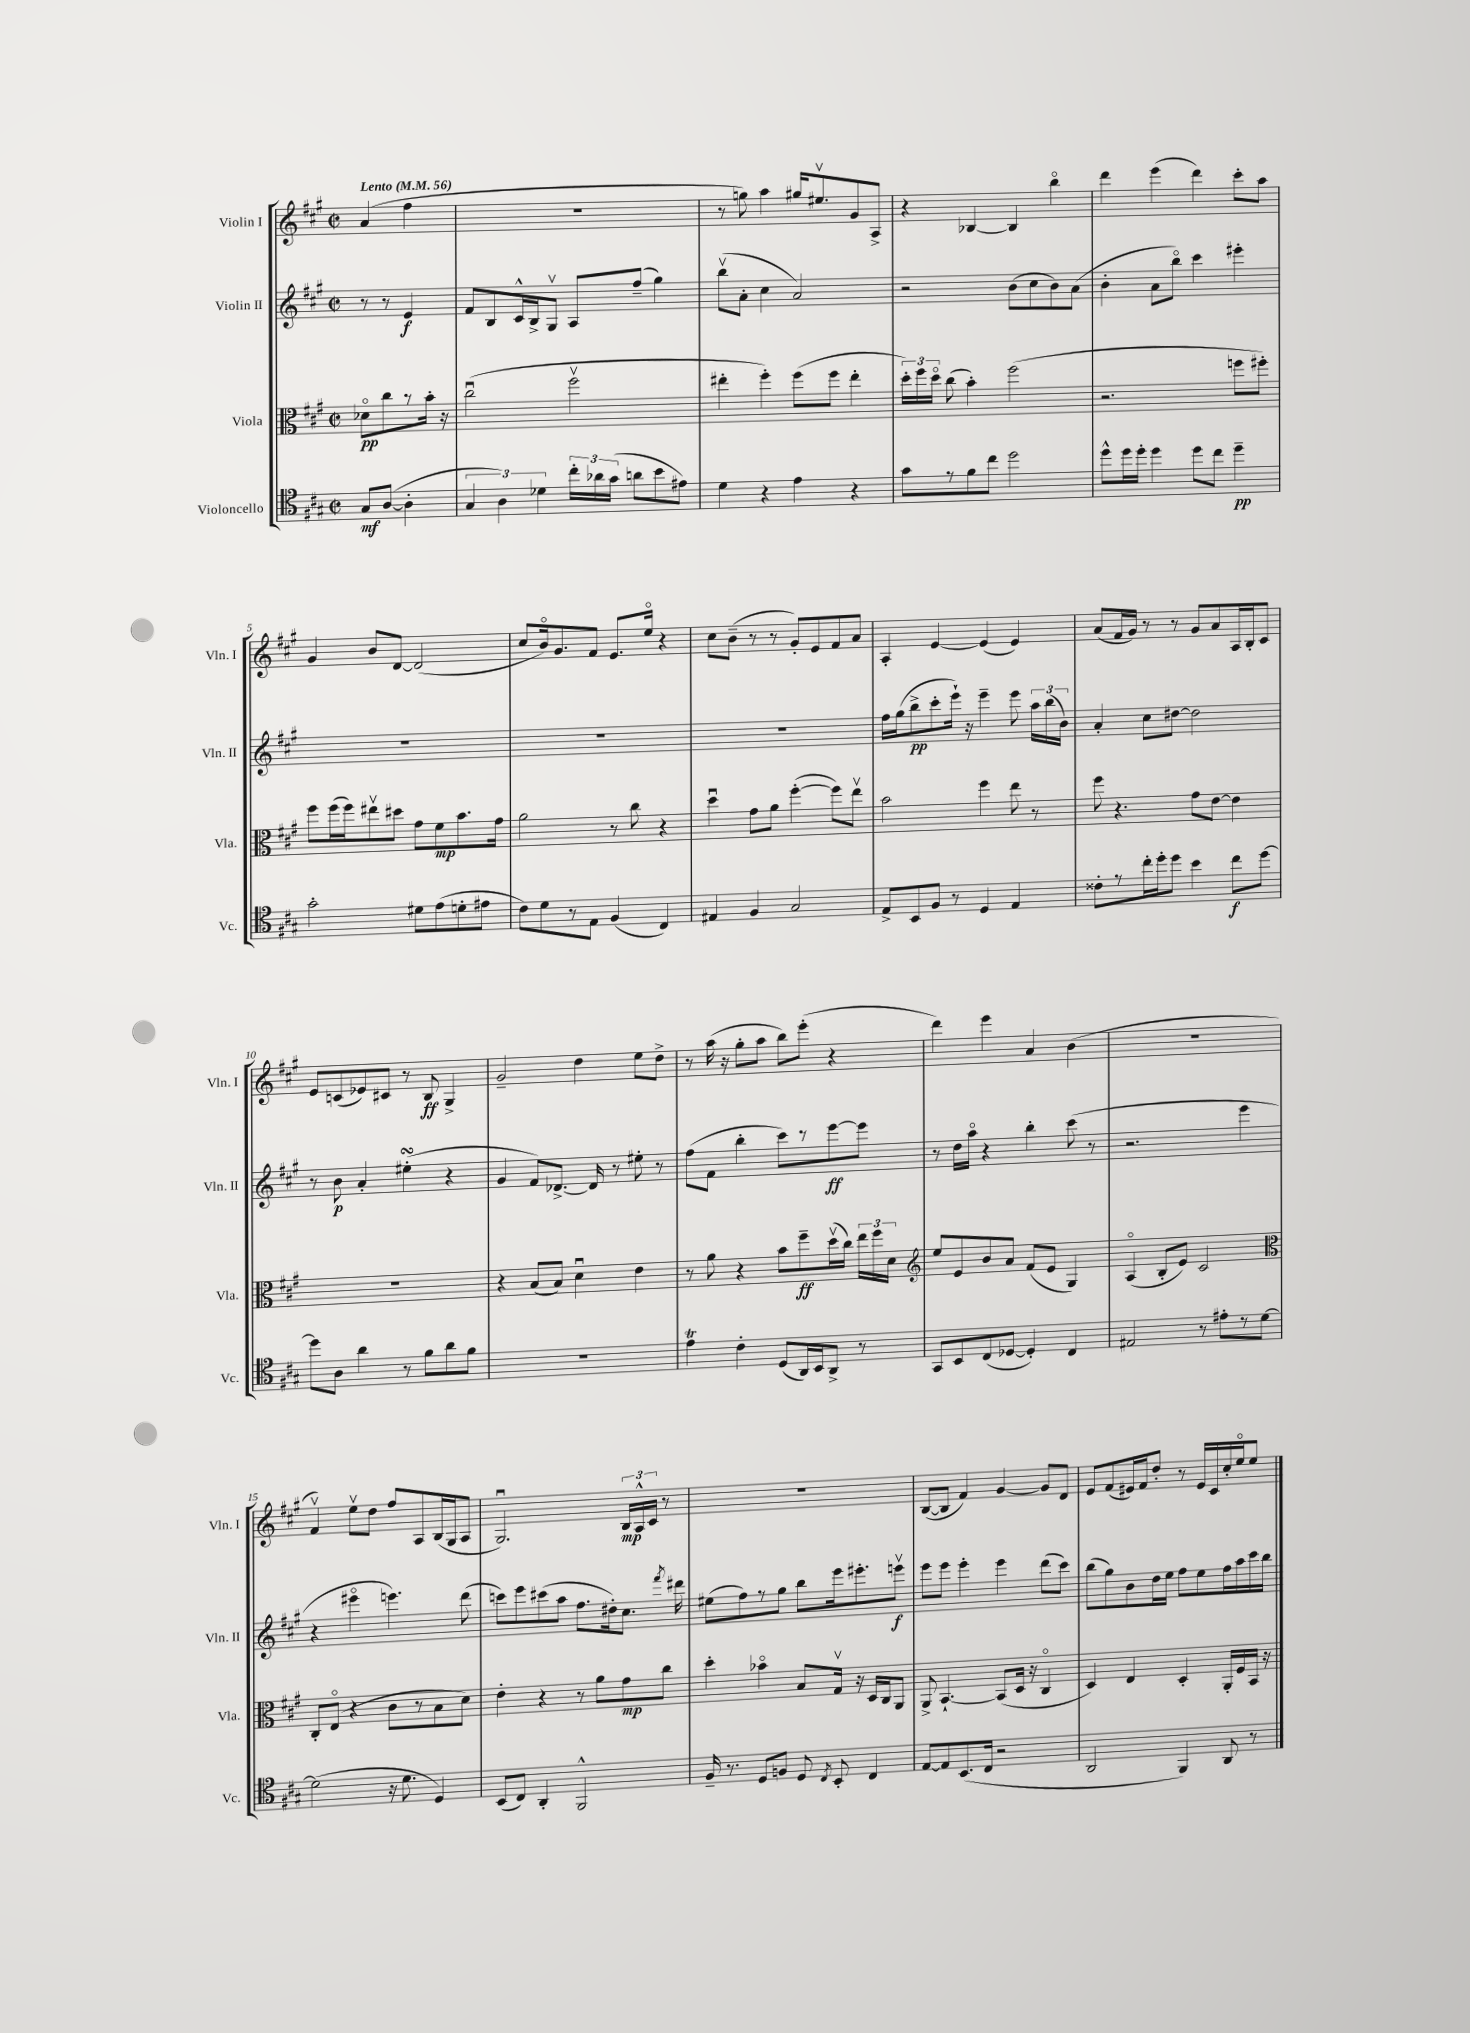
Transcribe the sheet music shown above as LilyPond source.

<<
\new StaffGroup <<
\new Staff = "s0" \with { instrumentName = "Violin I" shortInstrumentName = "Vln. I" } {
    \clef treble \key a \major \defaultTimeSignature \time 2/2 \partial 2 \tempo "Lento" 4 = 56
    \autoBeamOff a'4( fis''4 |
    r1 |
    r8 g''8) a''4 gis''16[ eis''8.\upbow gis'8 a8]-> |
    r4 bes4~ bes4 b''4\flageolet |
    d'''4 e'''4( d'''4) cis'''8[-. a''8] |
    gis'4 b'8[ d'8]~ d'2( |
    cis''8[ b'16\flageolet) gis'8. fis'8] e'8.[ e''16]\flageolet r4 |
    cis''8[ b'8]--( r8 r8 gis'8[-.) e'8 fis'8 a'8] |
    a4-. e'4~ e'4( e'4) |
    a'8[( fis'16 gis'16]) r8 r8 gis'8[ a'8 a16 b16-. cis'8] |
    e'8[ c'8( ees'8) cis'8] r8 b8\ff gis4-> |
    gis'2-- d''4 e''8[ d''8]-> |
    r8 a''16( r16 gis''8[-. a''8] b''8[) e'''8]-.( r4 |
    d'''4) e'''4 a'4 b'4( |
    R1 |
    fis'4\upbow) e''8[\upbow d''8] fis''8[ a8 b16( gis16 a8] |
    gis2.\downbow) \tuplet 3/2 { b16[\mp a16-^ cis'16] } r8 |
    R1 |
    b8[~( b8] fis'4) gis'4~ gis'8[ d'8] |
    e'8[ fis'8( eis'16) fis'16 d''8]-. r8 eis'16[ cis'16 cis''16-. e''16\flageolet e''8] \bar "|." |
}
\new Staff = "s1" \with { instrumentName = "Violin II" shortInstrumentName = "Vln. II" } {
    \clef treble \key a \major \defaultTimeSignature \time 2/2 \partial 2
    \autoBeamOff r8 r8 e'4\f |
    fis'8[ b8 cis'16-^ b16-> gis8]\upbow a8[ fis''8]--( gis''4) |
    b''8[\upbow( a'8]-. cis''4 a'2) |
    r2 b'8[( cis''8 b'8) a'8]( |
    b'4-. a'8[ b''8]\flageolet) cis'''4 eis'''4-. |
    R1 |
    R1 |
    R1 |
    fis''16[ gis''16( b''8->\pp cis'''8-. e'''16]-!) r16 e'''4-- e'''8 \tuplet 3/2 { a''16[ b''16( b'16]) } |
    a'4-. cis''8[ dis''8]~ dis''2 |
    r8 b'8\p a'4-. eis''4-.\turn( r4 |
    gis'4 fis'8[) des'8.]~-> des'16 r8 eis''8-. r8 |
    fis''8[( fis'8] b''4-. cis'''8[) r8 e'''8~\ff e'''8] |
    r8 d''16[ a''16]\flageolet r4 b''4-. cis'''8( r8 |
    r2. e'''4 |
    r4 eis'''4\flageolet e'''4.) d'''8( |
    c'''8[) e'''8 cis'''8( a''8] fis''8.[ dis''16-.) cis''8.] \acciaccatura { fis'''8 } dis'''16 |
    eis''8[( fis''8) r8 gis''8] b''8[ e'''16 eis'''8.-. e'''8]\upbow\f |
    e'''8[ e'''8] e'''4-. e'''4 d'''8[( cis'''8]) |
    b''8[( gis''8) b'8 d''16 e''16] fis''8[ e''8 fis''16 a''16 cis'''16 b''16] \bar "|." |
}
\new Staff = "s2" \with { instrumentName = "Viola" shortInstrumentName = "Vla." } {
    \clef alto \key a \major \defaultTimeSignature \time 2/2 \partial 2
    \autoBeamOff des'8[\flageolet\pp cis''8 r8 b'16]-. r16 |
    cis''2\downbow( fis''2\upbow |
    eis''4-. fis''4-.) fis''8[( fis''8] eis''4-. |
    \tuplet 3/2 { d''16[-.) fis''16 d''16]\flageolet } cis''8( b'4-.) fis''2( |
    r2. f''8[ fis''8]-.) |
    fis''8[ fis''16( fis''16) eis''8\upbow dis''8] gis'8[ fis'8\mp b'8. gis'16] |
    a'2 r8 cis''8 r4 |
    d''4\downbow gis'8[ a'8] fis''4~-.( fis''8[) e''8]\upbow |
    b'2 fis''4 e''8 r8 |
    fis''8 r4. gis'8[ e'8]~ e'4 |
    r1 |
    r4 b8[( b8]) d'4\downbow e'4 |
    r8 a'8 r4 b'8[ fis''8--\ff d''16\upbow( cis''16]) \tuplet 3/2 { e''16[ fis''16 d'16] } |
    \clef treble e''8[ e'8 b'8 a'8] fis'8[( e'8] gis4) |
    a4\flageolet( b8[-. e'8]) cis'2 |
    \clef alto cis8[-. e8]\flageolet( r4 cis'8[ r8 b8 d'8]) |
    e'4-. r4 r8 a'8[ gis'8\mp cis''8] |
    d''4-. bes'4\flageolet b8[ gis16]\upbow r16 d16[ cis16 a,8] |
    a,8-> b,4.~-! b,8[( d16] r16 cis4\flageolet |
    d4) e4 d4-. a,16[-. fis16 b,16] r16 \bar "|." |
}
\new Staff = "s3" \with { instrumentName = "Violoncello" shortInstrumentName = "Vc." } {
    \clef tenor \key a \major \defaultTimeSignature \time 2/2 \partial 2
    \autoBeamOff gis8[\mf a8]~( a4-. |
    \tuplet 3/2 { gis4 a4) des'4 } \tuplet 3/2 { cis''16[-. aes'16 gis'16]( } a'8[ b'8 eis'8]) |
    d'4 r4 e'4 r4 |
    gis'8[ r8 fis'8 cis''8] d''2 |
    d''8[-^ d''16 d''16]-. d''4 d''8[ cis''8] d''4--\pp |
    gis'2-. dis'8[ e'8( d'8-. eis'8] |
    cis'8[) d'8 r8 e8] fis4( cis4) |
    eis4 fis4 gis2 |
    e8[-> b,8 fis8] r8 d4 e4 |
    cisis'8[-. r8 cis''16-. d''16-. d''8] b'4 cis''8[\f d''8]~ |
    d''8[ a8] a'4 r8 fis'8[ a'8 fis'8] |
    R1 |
    e'4\trill cis'4-. d8[( a,16) b,16 a,8]-> r8 |
    gis,8[ b,8 cis8( des8]~ des4-.) cis4 |
    eis2 r8 eis'8[-. r8 d'8]~ |
    d'2( r16 d'8. d4) |
    b,8[( cis8]) a,4-. fis,2-^ |
    fis16-- r8. d8[ f8] d8 \acciaccatura { cis8 } b,8-. cis4 |
    e8[~ e8 b,8.( cis16] r2 |
    a,2 fis,4) a,8 r8 \bar "|." |
}
>>
>>
